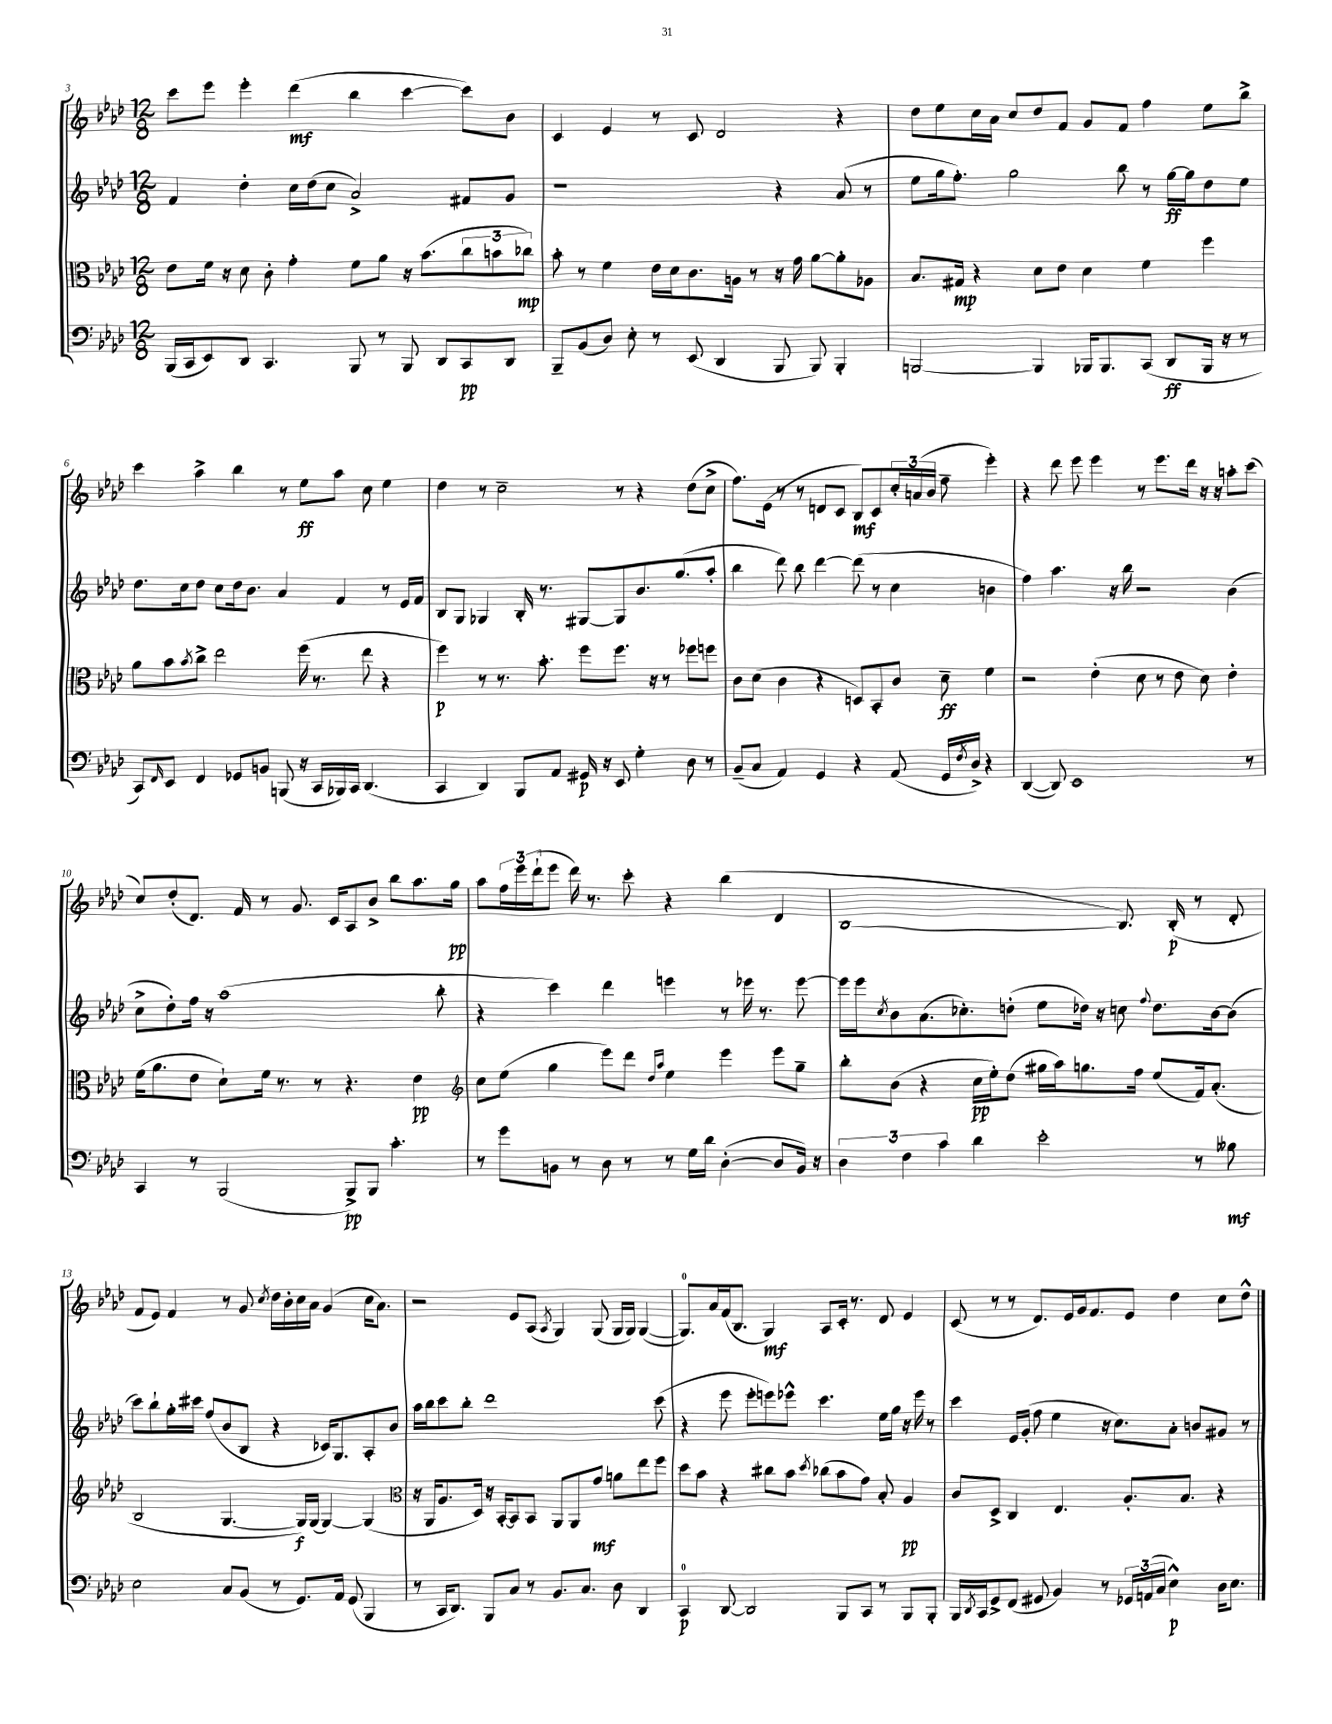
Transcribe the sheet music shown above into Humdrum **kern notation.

**kern	**dynam	**kern	**dynam	**kern	**dynam	**kern	**dynam
*part4	*part4	*part3	*part3	*part2	*part2	*part1	*part1
*staff4	*staff4	*staff3	*staff3	*staff2	*staff2	*staff1	*staff1
*clefF4	*	*clefC3	*	*clefG2	*	*clefG2	*
*k[b-e-a-d-]	*	*k[b-e-a-d-]	*	*k[b-e-a-d-]	*	*k[b-e-a-d-]	*
*M12/8	*	*M12/8	*	*M12/8	*	*M12/8	*
=3	=3	=3	=3	=3	=3	=3	=3
(16BBB-/LL	.	8e-\L	.	4f/	.	8ccc\L	.
16CC/J	.	.	.	.	.	.	.
8EE-/)	.	16f\Jk	.	.	.	8eee-\J	.
.	.	16r	.	.	.	.	.
8DD-/J	.	8d-\	.	4dd-'\	.	4eee-'\	.
4.CC/	.	8c'\	.	.	.	.	.
.	.	4g'\	.	16cc\LL	.	(4ddd-\	mf
.	.	.	.	(16dd-\J	.	.	.
.	.	.	.	8cc\J	.	.	.
8BBB-/	.	8f\L	.	2a-^/)	.	4bb-\	.
8r	.	8a-\J	.	.	.	.	.
8BBB-/	.	16r	.	.	.	[4ccc\	.
.	.	(8.b-\L	.	.	.	.	.
8DD-/L	.	.	.	.	.	.	.
8CC/	pp	12cc\	.	8f#X/L	.	8ccc\L])	.
.	.	12bn\	.	.	.	.	.
8DD-/J	.	.	.	8g/J	.	8b-\J	.
.	.	12cc-X\J)	mp	.	.	.	.
=4	=4	=4	=4	=4	=4	=4	=4
8BBB-~/L	.	8b-'\	.	1r	.	4c/	.
(8BB-/	.	8r	.	.	.	.	.
8D-/J)	.	4f\	.	.	.	4e-/	.
8E-'\	.	.	.	.	.	.	.
8r	.	16e-\LL	.	.	.	8r	.
.	.	16d-\J	.	.	.	.	.
(8EE-/	.	8.c\	.	.	.	8c/	.
4DD-/	.	.	.	.	.	2d-/	.
.	.	16An\Jk	.	.	.	.	.
.	.	8r	.	.	.	.	.
8BBB-/	.	16r	.	4r	.	.	.
.	.	16g\	.	.	.	.	.
8BBB-/)	.	[8a-\L	.	.	.	.	.
4BBB-'/	.	8a-'\]	.	(8a-/	.	4r	.
.	.	8A-X\J	.	8r	.	.	.
=5	=5	=5	=5	=5	=5	=5	=5
[2BBBn/	.	8.B-/L	.	8ee-\L	.	8dd-\L	.
.	.	.	.	16gg\k	.	8ee-\	.
.	.	16G#X/Jk	mp	8.ff'\J)	.	.	.
.	.	4r	.	.	.	16cc\L	.
.	.	.	.	.	.	16a-\JJ	.
.	.	.	.	2gg\	.	8cc/L	.
4BBB/]	.	8d-\L	.	.	.	8dd-/	.
.	.	8e-\J	.	.	.	8f/J	.
16BBB-X/KL	.	4d-\	.	.	.	8g/L	.
8.BBB-/	.	.	.	.	.	.	.
.	.	.	.	8bb-\	.	8f/J	.
(8CC/J	.	4f\	.	8r	.	4ff\	.
8DD-/L	ff	.	.	[16gg\LL	ff	.	.
.	.	.	.	16gg\J]	.	.	.
16BBB-/Jk	.	4ff\	.	8dd-\	.	8ee-\L	.
16r	.	.	.	.	.	.	.
8r	.	.	.	8ee-\J	.	8bb-^\J	.
!!LO:LB:g=z
=6	=6	=6	=6	=6	=6	=6	=6
8CC/L)	.	8a-\L	.	8.dd-\L	.	4ccc\	.
16qqFF/	.	.	.	.	.	.	.
8EE-/J	.	8b-\	.	.	.	.	.
.	.	.	.	16cc\k	.	.	.
.	.	8qb-/	.	.	.	.	.
4FF/	.	8cc^\J	.	8dd-\J	.	4aa-^\	.
.	.	2ee-\	.	8cc\L	.	.	.
8GG-X/L	.	.	.	16dd-\k	.	4bb-\	.
.	.	.	.	8.b-\J	.	.	.
8BBn/J	.	.	.	.	.	.	.
(8BBBn/	.	.	.	4a-/	.	8r	.
16r	.	(16ff\	.	.	.	8ee-\L	ff
16CC/LL	.	8.r	.	.	.	.	.
16BBB-X/)	.	.	.	4f/	.	8aa-\J	.
16CC/JJ	.	.	.	.	.	.	.
(4.DD-/	.	8ee-\	.	.	.	8cc\	.
.	.	4r	.	8r	.	4ee-\	.
.	.	.	.	16e-/LL	.	.	.
.	.	.	.	16f/JJ	.	.	.
=7	=7	=7	=7	=7	=7	=7	=7
4CC/	.	4ff\)	p	8B-/L	.	4dd-\	.
.	.	.	.	8G/J	.	.	.
4DD-/)	.	8r	.	4G-X/	.	8r	.
.	.	8.r	.	.	.	2cc~\	.
8BBB-/L	.	.	.	16B-'/	.	.	.
.	.	8.b-'\	.	8.r	.	.	.
8AA-/J	.	.	.	.	.	.	.
16GG#X/	p	8ff\L	.	[8G#X/L	.	.	.
16r	.	.	.	.	.	.	.
8EE-/	.	8.ff\J	.	8G#/]	.	8r	.
4G'\	.	.	.	8.b-/	.	4r	.
.	.	16r	.	.	.	.	.
.	.	8r	.	.	.	.	.
.	.	.	.	(8.gg/	.	.	.
8D-\	.	8ff-X\L	.	.	.	(8dd-\L	.
8r	.	8ffn\J	.	8aa-'/J	.	8cc^\J	.
=8	=8	=8	=8	=8	=8	=8	=8
(8BB-~/L	.	8c\L	.	4bb-\	.	8.ff\L)	.
8C/J	.	(8d-\J	.	.	.	.	.
.	.	.	.	.	.	(16e-\Jk	.
4AA-/)	.	4c\	.	8ddd-\)	.	8r	.
.	.	.	.	8bb-\	.	8r	.
4GG/	.	4r	.	[4ddd-\	.	8dn/L	.
.	.	.	.	.	.	8c/J	.
4r	.	8Dn/L)	.	(8ddd-\]	.	8B-/L)	mf
.	.	8BB-'/	.	8r	.	8c/	.
(8AA-/	.	8c/J	.	4cc\	.	24cc'/L	.
.	.	.	.	.	.	(24an/	.
.	.	.	.	.	.	24b-/JJ	.
16GG/LL	.	8d-~\	ff	.	.	8ff~\	.
8qF/	.	.	.	.	.	.	.
16D-^/JJ)	.	.	.	.	.	.	.
4r	.	4f\	.	4bn\	.	4eee-'\)	.
=9	=9	=9	=9	=9	=9	=9	=9
([4DD-/	.	2r	.	4ff\)	.	4r	.
8DD-/])	.	.	.	4.aa-\	.	8ddd-\	.
1EE-	.	.	.	.	.	8eee-\	.
.	.	(4e-'\	.	.	.	4eee-\	.
.	.	.	.	16r	.	.	.
.	.	.	.	16bb-\	.	.	.
.	.	8d-\	.	2r	.	8r	.
.	.	8r	.	.	.	8.eee-\L	.
.	.	8e-\	.	.	.	.	.
.	.	.	.	.	.	16ddd-\Jk	.
.	.	8d-\)	.	.	.	16r	.
.	.	.	.	.	.	16r	.
.	.	4e-'\	.	(4b-\	.	8aan'\L	.
8r	.	.	.	.	.	(8ccc\J	.
!!LO:LB:g=z
=10	=10	=10	=10	=10	=10	=10	=10
4CC/	.	(16f\KL	.	8cc^\L	.	8cc/L)	.
.	.	8.a-\	.	.	.	.	.
.	.	.	.	8dd-'\)	.	(8dd-'/	.
8r	.	8e-\J	.	16ff\Jk	.	8.d-/J)	.
.	.	.	.	16r	.	.	.
(2BBB-/	.	8d-`\L)	.	(1aa-	.	.	.
.	.	.	.	.	.	16f/	.
.	.	16f\Jk	.	.	.	8r	.
.	.	8.r	.	.	.	.	.
.	.	.	.	.	.	8.g/	.
.	.	8r	.	.	.	.	.
.	.	.	.	.	.	16c/KL	.
8BBB-^/L)	pp	4.r	.	.	.	8A-/	.
8BBB-/J	.	.	.	.	.	8b-^/J	.
4.c'\	.	.	.	.	.	8bb-\L	.
.	.	4e-\	pp	.	.	8.aa-\	.
.	.	.	.	8bb-'\	.	.	.
.	.	.	.	.	.	16gg\Jk	pp
=11	=11	=11	=11	=11	=11	=11	=11
*	*	*clefG2	*	*	*	*	*
8r	.	8cc\L	.	4r	.	8aa-\L	.
8g\L	.	(8ee-\J	.	.	.	24ff\L	.
.	.	.	.	.	.	24eee-\	.
.	.	.	.	.	.	(24ddd-`\J	.
8BBn\J	.	4gg\	.	4ccc\)	.	8eee-\J	.
8r	.	.	.	.	.	16ddd-\)	.
.	.	.	.	.	.	8.r	.
8D-\	.	8eee-\L)	.	4ddd-\	.	.	.
8r	.	8ddd-\J	.	.	.	8ccc'\	.
.	.	16qqdd-/LL	.	.	.	.	.
.	.	16qqaa-/JJ	.	.	.	.	.
8r	.	4ee-\	.	4eeen\	.	4r	.
16G\LL	.	.	.	.	.	.	.
16d-\JJ	.	.	.	.	.	.	.
([4D-'\	.	4eee-\	.	8r	.	(4bb-\	.
.	.	.	.	16eee-X\	.	.	.
.	.	.	.	8.r	.	.	.
8D-/L]	.	8eee-\L	.	.	.	4d-/	.
16BB/Jk)	.	8gg~\J	.	[8eee-\	.	.	.
16r	.	.	.	.	.	.	.
=12	=12	=12	=12	=12	=12	=12	=12
6D-\	.	8bb-'\L	.	16eee-\LL]	.	[1B-	.
.	.	.	.	16eee-\J	.	.	.
.	.	.	.	8qcc/	.	.	.
.	.	(8b-\J	.	8b-\	.	.	.
6F\	.	.	.	.	.	.	.
.	.	4r	.	(8.a-\	.	.	.
6c\	.	.	.	.	.	.	.
.	.	.	.	8.cc-X'\)	.	.	.
4d-\	.	16cc\LL	pp	.	.	.	.
.	.	16ee-'\J)	.	.	.	.	.
.	.	(8dd-\J	.	(8ddn'\J	.	.	.
2e-'\	.	16gg#X\LL	.	8ee-\L	.	.	.
.	.	16aa-\J)	.	.	.	.	.
.	.	8.ggn\	.	16dd-X\Jk)	.	.	.
.	.	.	.	16r	.	.	.
.	.	.	.	8ccn\	.	8.B-/])	.
.	.	16ff\Jk	.	.	.	.	.
.	.	.	.	8qqff/	.	.	.
.	.	(8ee-/L	.	8.dd-\L	.	.	.
.	.	.	.	.	.	(16B-'/	p
8r	.	16f/k)	.	.	.	8r	.
.	.	(8.a-'/J	.	[16b-\k	.	.	.
8B--X\	mf	.	.	(8b-\J]	.	8d-'/	.
!!LO:LB:g=z
=13	=13	=13	=13	=13	=13	=13	=13
2E-\	.	2B-/	.	8ccc\L)	.	8f/L	.
.	.	.	.	8bb-`\	.	8e-/J)	.
.	.	.	.	16gg'\L	.	4f/	.
.	.	.	.	16ccc#X\JJ	.	.	.
.	.	.	.	(8ff/L	.	.	.
8C/L	.	[4.G/	.	8b-/	.	8r	.
(8BB-/J	.	.	.	8B-/J	.	8g/	.
.	.	.	.	.	.	8qcc/	.
8r	.	.	.	4r	.	16dd-\LL	.
.	.	.	.	.	.	16b-'\	.
8.GG/L)	.	16G/LL])	f	.	.	16cc\	.
.	.	(16G/JJ	.	.	.	16a-\JJ	.
.	.	[4G/)	.	16c-X/KL)	.	(4g/	.
16AA-/Jk	.	.	.	8.G/	.	.	.
(8GG/	.	.	.	.	.	.	.
4BBB-/	.	(4G/]	.	8A-'/	.	16cc\KL	.
.	.	.	.	.	.	8.a-\J)	.
.	.	.	.	8b-/J	.	.	.
=14	=14	=14	=14	=14	=14	=14	=14
*	*	*clefC3	*	*	*	*	*
8r	.	16r	.	16aa-\LL	.	2r	.
.	.	16AA-/KL	.	16bb-\J	.	.	.
16CC/KL	.	8.A-/	.	8ccc\	.	.	.
8.DD-/J)	.	.	.	.	.	.	.
.	.	.	.	8bb-'\J	.	.	.
.	.	16D-/Jk)	.	.	.	.	.
8BBB-/L	.	16r	.	1ddd-	.	.	.
.	.	[16BB-'/KL	.	.	.	.	.
8C/J	.	8BB-/]	.	.	.	8e-/L	.
8r	.	8BB-/J	.	.	.	(8A-/J	.
.	.	.	.	.	.	8qA-/	.
8.BB-/L	.	8AA-/L	.	.	.	4G/)	.
.	.	8AA-/	.	.	.	.	.
8.C/J	.	.	.	.	.	.	.
.	.	8g/J	mf	.	.	(8G/	.
8D-\	.	8an\L	.	.	.	16G/LL	.
.	.	.	.	.	.	16G/JJ)	.
4DD-/	.	8ee-\	.	.	.	([4G/	.
.	.	8ff\J	.	(8ccc\	.	.	.
=15	=15	=15	=15	=15	=15	=15	=15
4CC/	p	8dd-\L	.	4r	.	8.G/L])	.
.	.	8b-\J	.	.	.	.	.
.	.	.	.	.	.	16a-/L	.
[8DD-/	.	4r	.	8eee-\	.	(16f/J	.
.	.	.	.	.	.	8.B-/J	.
2DD-/]	.	.	.	8eee-'\L	.	.	.
.	.	8cc#X\L	.	8eeen\)	.	4G/)	mf
.	.	8b-\J	.	8eee-X^^\J	.	.	.
.	.	8qdd-/	.	.	.	.	.
.	.	(8cc-X\L	.	4.ccc\	.	8A-/L	.
8BBB-/L	.	8b-\	.	.	.	16c'/Jk	.
.	.	.	.	.	.	8.r	.
8CC/J	.	8g\J)	.	.	.	.	.
8r	.	8B-'/	.	16ee-\LL	.	8d-/	.
.	.	.	.	16gg\JJ	.	.	.
8BBB-/L	.	4A-/	pp	16r	.	4e-/	.
.	.	.	.	16eee-\	.	.	.
8BBB-'/J	.	.	.	8r	.	.	.
=16	=16	=16	=16	=16	=16	=16	=16
16BBB-/LL	.	8c/L	.	4ccc\	.	(8c/	.
8qDD-/	.	.	.	.	.	.	.
16CC/J	.	.	.	.	.	.	.
8GG^/	.	8D-^/J	.	.	.	8r	.
(8FF/J	.	4C/	.	16e-/LL	.	8r	.
.	.	.	.	(16g'/JJ	.	.	.
8GG#X/	.	.	.	8ff\	.	8.d-/L)	.
4BB-/)	.	4.E-/	.	4ee-\	.	.	.
.	.	.	.	.	.	16e-/L	.
.	.	.	.	.	.	16g/J	.
.	.	.	.	.	.	8.f/	.
8r	.	.	.	16r	.	.	.
.	.	.	.	8.cc\L)	.	.	.
24GG-X/LL	.	8.A-'/L	.	.	.	8e-/J	.
(24AAn/	.	.	.	.	.	.	.
24C/JJ	.	.	.	.	.	.	.
4E-^^\)	p	.	.	8a-'\J	.	4dd-\	.
.	.	8.B-/J	.	.	.	.	.
.	.	.	.	8bn/L	.	.	.
16D-\KL	.	4r	.	8g#X/J	.	8cc\L	.
8.E-\J	.	.	.	.	.	.	.
.	.	.	.	8r	.	8dd-^^\J	.
==	==	==	==	==	==	==	==
*-	*-	*-	*-	*-	*-	*-	*-
